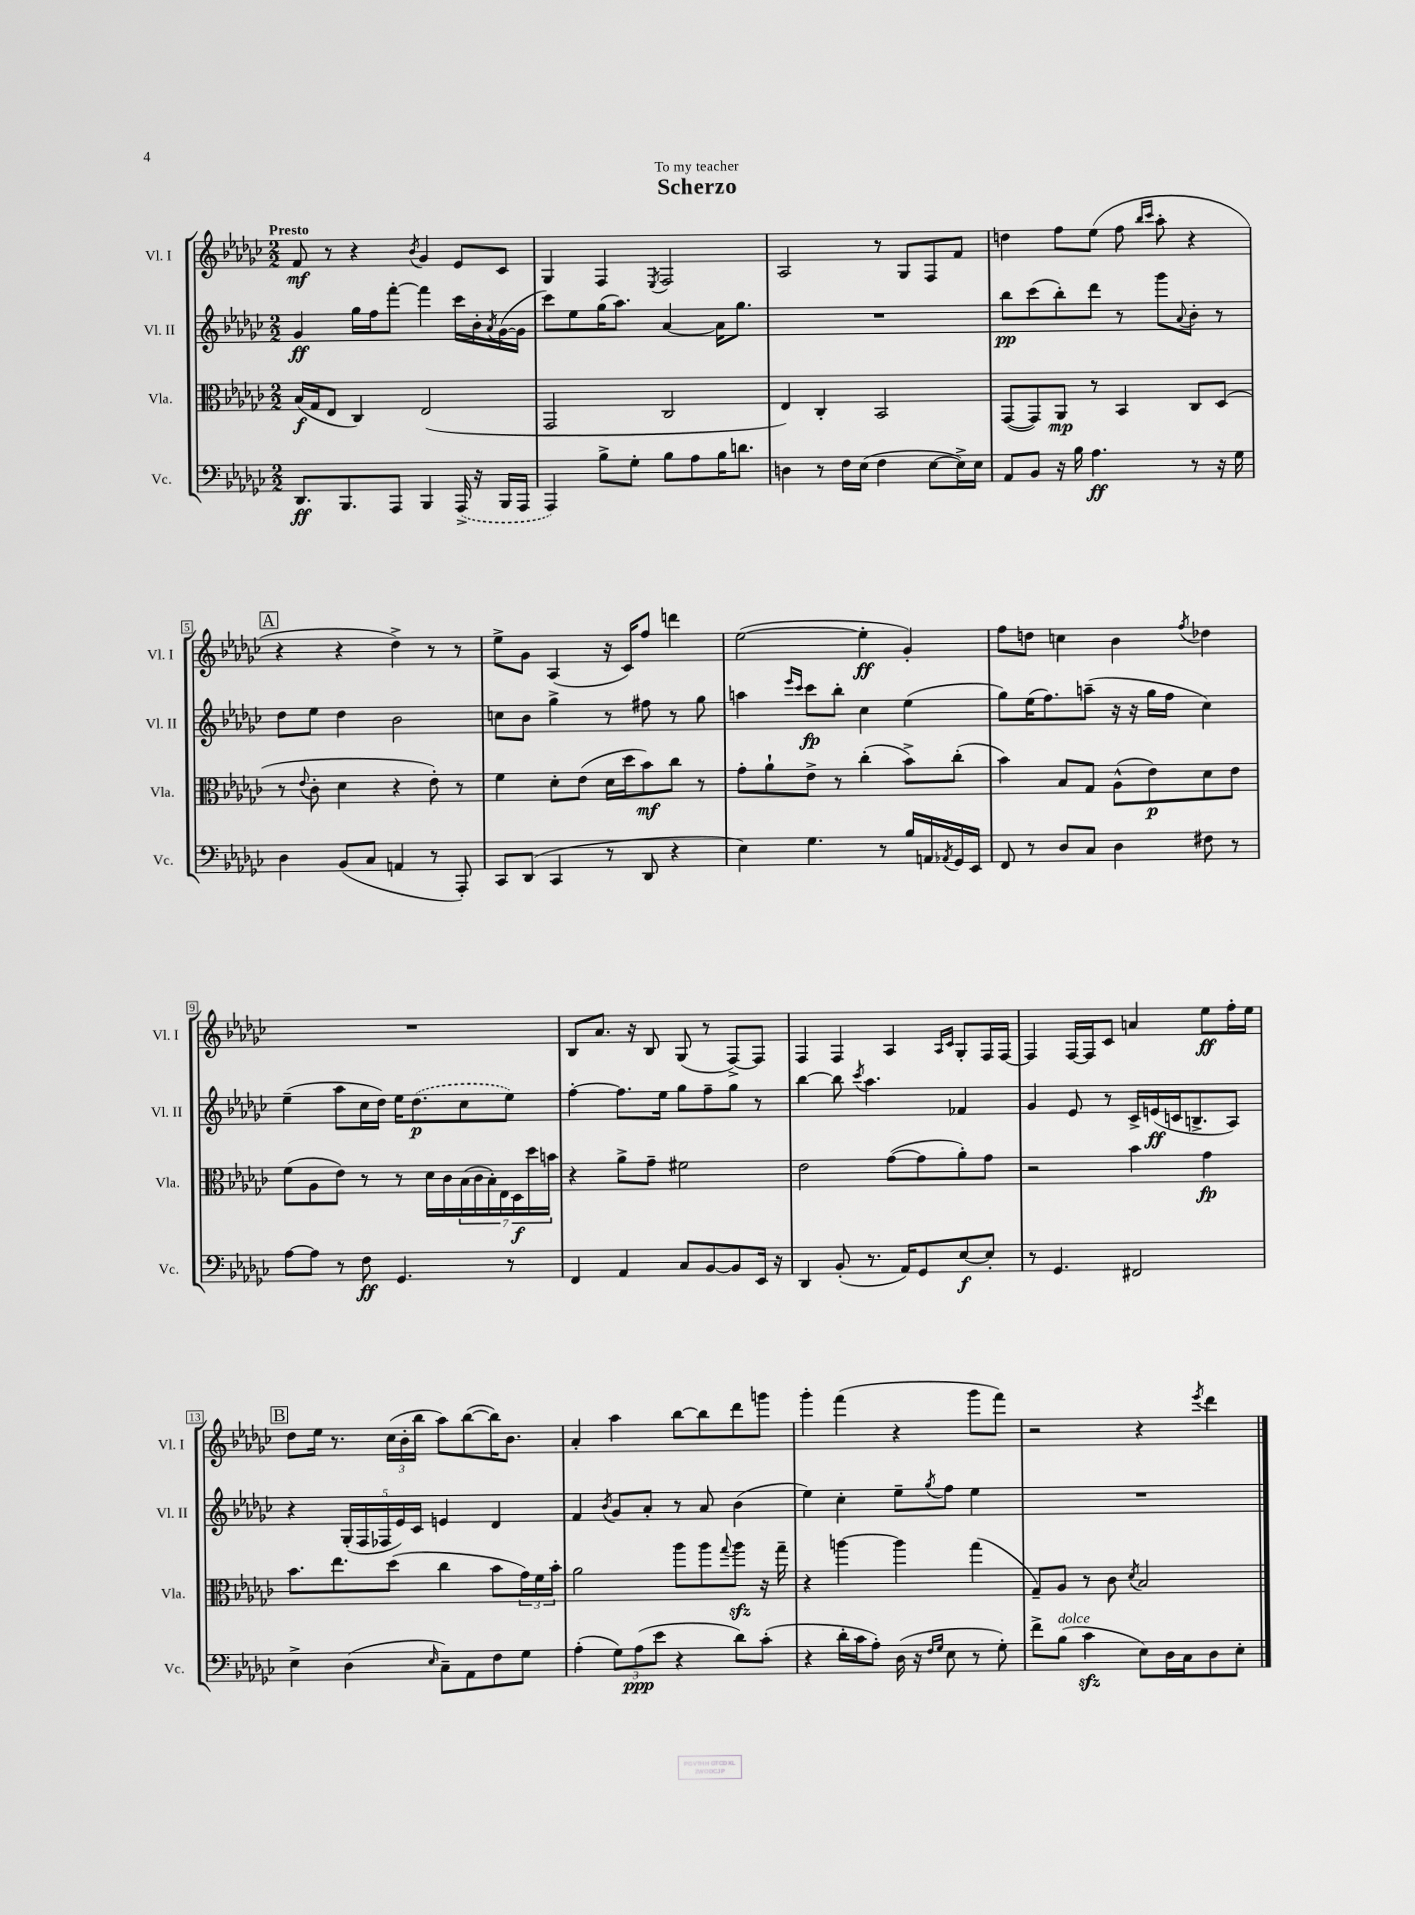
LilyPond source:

\header { title = "Scherzo" dedication = "To my teacher" }
<<
\new StaffGroup <<
\new Staff = "s0" \with { instrumentName = "Vl. I" shortInstrumentName = "Vl. I" } {
    \clef treble \key ges \major \numericTimeSignature \time 2/2 \tempo "Presto"
    f'8\mf r8 r4 \acciaccatura { bes'8 } ges'4 ees'8 ces'8 |
    ges4 f4 \acciaccatura { ees8 } f2 |
    aes2 r8 ges8 f8 f'8 |
    d''4 f''8 ees''8( f''8 \grace { bes''16 ces'''16 } aes''8-. r4 |
    \mark \markup { \box "A" } r4 r4 des''4->) r8 r8 |
    ees''8-> ges'8 aes4( r16 ces'16) f''8 d'''4 |
    ees''2~( ees''4-.\ff ges'4-.) |
    f''8 d''8 c''4 bes'4 \acciaccatura { f''8 } des''4 |
    R1 |
    bes8 aes'8. r16 bes8 ges8( r8 f8~->) f8 |
    f4 f4 aes4 \grace { aes16 ces'16 } ges8-. f16 f16~ |
    f4 f16~ f16 ces'8 a'4 ees''8\ff f''16-. ees''16 |
    \mark \markup { \box "B" } des''8 ees''16 r8. \tuplet 3/2 { ces''16( bes'16-. bes''16 } aes''8) bes''8~( bes''16) bes'8. |
    aes'4-. aes''4 bes''8~ bes''8 des'''8 g'''8 |
    ges'''4-. f'''4( r4 ges'''8 f'''8) |
    r2 r4 \acciaccatura { ees'''8 } des'''4 \bar "|." |
}
\new Staff = "s1" \with { instrumentName = "Vl. II" shortInstrumentName = "Vl. II" } {
    \clef treble \key ges \major \numericTimeSignature \time 2/2
    ges'4\ff ges''16 f''16 f'''8~-. f'''4 ces'''16 bes'16-. \acciaccatura { aes'8 } ges'16~( ges'16 |
    ces'''8) ees''8 ges''16( aes''8.) aes'4~ aes'16 ges''8. |
    R1 |
    bes''8\pp ces'''8( bes''8-.) des'''8 r8 ges'''8 \appoggiatura { aes'8 } bes'8-. r8 |
    \mark \markup { \box "A" } des''8 ees''8 des''4 bes'2 |
    c''8 bes'8 ges''4-> r8 fis''8 r8 ges''8 |
    a''4 \grace { ees'''16 ces'''16 } ces'''8\fp bes''8-. ces''4 ees''4( |
    ges''8) ees''16( f''8.) a''8--( r16 r16 ges''16 f''16 ces''4) |
    ees''4--( aes''8 ces''16 des''16) ees''16 \once \slurDashed des''8.\p( ces''8 ees''8) |
    f''4~-. f''8. ees''16 ges''8 f''8-- ges''8 r8 |
    bes''4~ bes''8 \acciaccatura { ces'''8 } aes''4. fes'4 |
    ges'4 ees'8 r8 ces'16-> e'16\ff( c'16 b8.-> aes8) |
    \mark \markup { \box "B" } r4 \tuplet 5/4 { ges16-.( f16 fes16 ees'16) ces'16 } e'4 des'4 |
    f'4 \acciaccatura { bes'8 } ges'8 aes'8-. r8 aes'8 bes'4( |
    ees''4) ces''4-. ees''8-- \acciaccatura { ges''8 } f''8 ees''4 |
    R1 \bar "|." |
}
\new Staff = "s2" \with { instrumentName = "Vla." shortInstrumentName = "Vla." } {
    \clef alto \key ges \major \numericTimeSignature \time 2/2
    bes16\f( ges16 ees8 ces4) ees2( |
    ges,2 ces2 |
    ees4) ces4-. bes,2 |
    ges,8~( ges,8) aes,8\mp r8 bes,4 ces8 des8( |
    \mark \markup { \box "A" } r8 \appoggiatura { ees'8 } ces'8-. des'4 r4 ees'8-.) r8 |
    f'4 des'8-. ees'8( des'16 des''16 bes'8\mf) ces''8 r8 |
    ges'8-. aes'8-! ees'8-> r8 ces''4-.( bes'8->) ces''8-.( |
    bes'4) bes8 ges8 aes8-^( ees'8\p) des'8 ees'8 |
    f'8( aes8 ees'8) r8 r8 des'16 ces'16 \tuplet 7/4 { bes16( ces'16 bes16-.) ees16 des16\f des''16 b'16 } |
    r4 aes'8-> ges'8-- fis'2 |
    ees'2 ges'8~( ges'8 aes'8-.) ges'8 |
    r2 bes'4 ges'4\fp |
    \mark \markup { \box "B" } bes'8. ees''8. des''8( ces''4 bes'8 \tuplet 3/2 { ges'16) f'16 bes'16-. } |
    aes'2 aes''8 aes''8 \appoggiatura { ges''8 } aes''8\sfz r16 ges''16-- |
    r4 a''4~ a''4 ges''4( |
    ges8--) aes8 r8 ces'8 \acciaccatura { des'8 } bes2 \bar "|." |
}
\new Staff = "s3" \with { instrumentName = "Vc." shortInstrumentName = "Vc." } {
    \clef bass \key ges \major \numericTimeSignature \time 2/2
    des,8.\ff bes,,8. aes,,8 bes,,4 \once \slurDashed aes,,16->( r16 bes,,16 aes,,16 |
    aes,,4) bes8-> ges8-. bes8 aes8 bes16 d'8. |
    d4 r8 f16 ees16( f4 ees8~ ees16->) ees16 |
    aes,8 bes,8 r16 bes16 aes4.\ff r8 r16 ges16 |
    \mark \markup { \box "A" } des4 bes,8( ces8 a,4 r8 aes,,8-.) |
    ces,8 des,8( ces,4 r8 des,8 r4 |
    ees4) ges4. r8 bes16 a,16 \acciaccatura { aes,8 } ges,16 ees,16 |
    f,8 r8 des8 ces8 des4 fis8 r8 |
    aes8~ aes8 r8 f8\ff ges,4. r8 |
    f,4 aes,4 ces8 bes,8~ bes,8 ees,16 r16 |
    des,4 bes,8-.( r8. aes,16) ges,8 ees8~\f ees8-. |
    r8 ges,4. fis,2 |
    \mark \markup { \box "B" } ees4-> des4( \grace { ees16 } ces8--) aes,8 f8 ges8 |
    aes4-.( \tuplet 3/2 { ges8) aes8\ppp( ees'8 } r4 des'8) ces'8-.( |
    r4 des'16-. ces'16 aes8-.) des16( r16 \grace { f16 ges16 } ees8 r8 ges8-.) |
    f'8-> bes8^\markup { \italic "dolce" }( ces'4\sfz ees8) des16 ces16 des8 ees8-. \bar "|." |
}
>>
>>
\layout { \context { \Score \override BarNumber.stencil = #(make-stencil-boxer 0.1 0.3 ly:text-interface::print) } }
